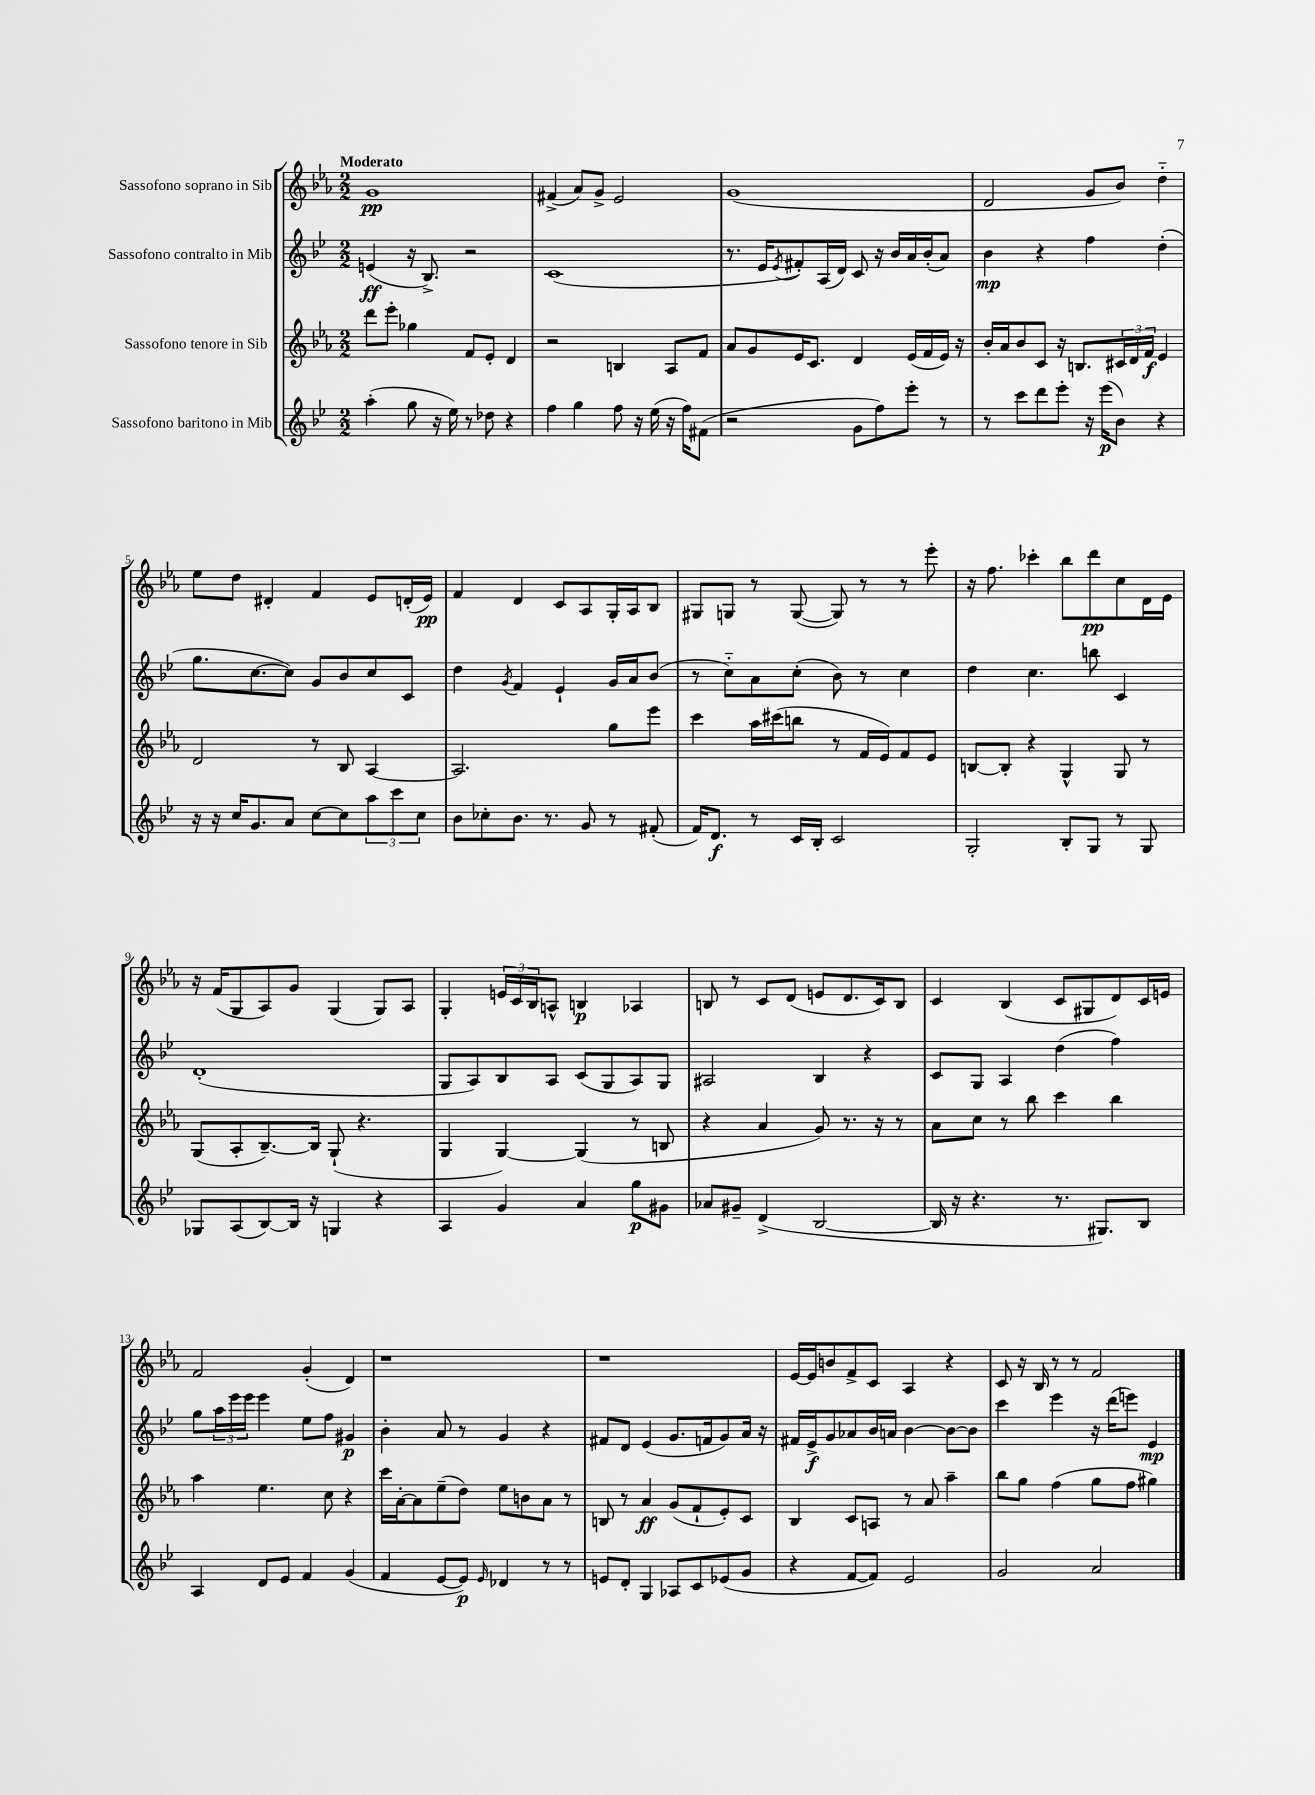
<<
\new StaffGroup <<
\new Staff = "s0" \with { instrumentName = "Sassofono soprano in Sib" } {
    \clef treble \key ees \major \numericTimeSignature \time 2/2 \tempo "Moderato"
    g'1\pp |
    fis'4->( aes'8) g'8-> ees'2 |
    g'1( |
    d'2 g'8 bes'8) d''4-_ |
    ees''8 d''8 dis'4-. f'4 ees'8 d'16-.( ees'16\pp) |
    f'4 d'4 c'8 aes8 g16-. aes16 bes8 |
    gis8 g8 r8 g8~( g8) r8 r8 ees'''8-. |
    r16 f''8. ces'''4-. bes''8 d'''8\pp c''8 d'16 ees'16 |
    r16 f'16( g8 aes8) g'8 g4( g8) aes8 |
    g4-. \tuplet 3/2 { e'16 c'16 bes16 } a8-^ b4\p aes4 |
    b8 r8 c'8 d'8( e'8 d'8. c'16) b8 |
    c'4 bes4( c'8 gis8 d'8) c'16 e'16 |
    f'2 g'4-.( d'4) |
    r1 |
    r1 |
    ees'16~ ees'16 b'8 f'8-> c'8 aes4 r4 |
    c'8 r16 bes16 r8 r8 f'2 \bar "|." |
}
\new Staff = "s1" \with { instrumentName = "Sassofono contralto in Mib" } {
    \clef treble \key bes \major \numericTimeSignature \time 2/2
    e'4\ff( r16 bes8.->) r2 |
    c'1( |
    r8. ees'16 \acciaccatura { ees'8 } fis'8-.) a16( d'16) c'8 r16 bes'16 a'16 bes'16-.( a'8) |
    bes'4\mp r4 f''4 d''4-.( |
    g''8. c''8.~ c''8) g'8 bes'8 c''8 c'8 |
    d''4 \acciaccatura { g'8 } f'4 ees'4-! g'16 a'16 bes'8( |
    r8 c''8-_) a'8 c''8-.( bes'8) r8 c''4 |
    d''4 c''4. b''8 c'4 |
    d'1-.( |
    g8 a8) bes8 a8 c'8( g8 a8) g8 |
    ais2 bes4 r4 |
    c'8 g8 a4 d''4( f''4) |
    g''8 \tuplet 3/2 { a''16 ees'''16 ees'''16 } ees'''4 ees''8 f''8 gis'4\p |
    bes'4-. a'8 r8 g'4 r4 |
    fis'8 d'8 ees'4( g'8. f'16 g'8) a'16 r16 |
    fis'16 ees'16->\f g'8 aes'8 bes'16 a'16 bes'4~ bes'8~ bes'8 |
    c'''4 ees'''4 r16 d'''16( e'''8) ees'4\mp \bar "|." |
}
\new Staff = "s2" \with { instrumentName = "Sassofono tenore in Sib" } {
    \clef treble \key ees \major \numericTimeSignature \time 2/2
    d'''8 ees'''8-. ges''4 f'8 ees'8-. d'4 |
    r2 b4 aes8 f'8 |
    aes'8 g'8 ees'16 c'8. d'4 ees'16( f'16 ees'16) r16 |
    bes'16-. aes'16 bes'8 c'8 r16 b8. \tuplet 3/2 { cis'16 d'16 f'16\f } ees'4 |
    d'2 r8 bes8 aes4~ |
    aes2. g''8 ees'''8 |
    c'''4 aes''16 cis'''16( b''8 r8 f'16 ees'16) f'8 ees'8 |
    b8~ b8-. r4 g4-^ g8 r8 |
    g8( aes8-. bes8.~--) bes16 g8-!( r4. |
    g4 g4~) g4( r8 b8 |
    r4 aes'4 g'8) r8. r16 r8 |
    aes'8 c''8 r8 bes''8 c'''4 bes''4 |
    aes''4 ees''4. c''8 r4 |
    c'''16 aes'16~-. aes'8 ees''8--( d''8) ees''8 b'8 aes'8 r8 |
    b8 r8 aes'4\ff g'8( f'8-! ees'8-.) c'8 |
    bes4 c'8 a8 r8 aes'8 aes''4-- |
    bes''8 g''8 f''4( g''8 f''8 gis''4) \bar "|." |
}
\new Staff = "s3" \with { instrumentName = "Sassofono baritono in Mib" } {
    \clef treble \key bes \major \numericTimeSignature \time 2/2
    a''4-.( g''8 r16 ees''16) r8 des''8 r4 |
    f''4 g''4 f''8 r16 ees''16( r16 f''16) fis'8( |
    r2 g'8 f''8) ees'''8-. r8 |
    r8 c'''8 d'''8 ees'''8-. r16 ees'''16\p( bes'8) r4 |
    r16 r16 c''16 g'8. a'8 c''8~ c''8 \tuplet 3/2 { a''8 c'''8 c''8 } |
    bes'8 ces''8-. bes'8. r8. g'8 r8 fis'8-.( |
    f'16) d'8.\f r8 c'16 bes16-. c'2 |
    g2-. bes8-. g8 r8 g8 |
    ges8 a8( bes8~) bes16 r16 g4 r4 |
    a4 g'4 a'4 g''8\p gis'8 |
    aes'8 gis'8-- d'4->( bes2~ |
    bes16 r16 r4. r8. gis8.) bes8 |
    a4 d'8 ees'8 f'4 g'4( |
    f'4 ees'8~ ees'8\p) \grace { ees'16 } des'4 r8 r8 |
    e'8 d'8-. g4 aes8 c'8 ees'8( g'8 |
    r4 f'8~ f'8) ees'2 |
    g'2 a'2 \bar "|." |
}
>>
>>
